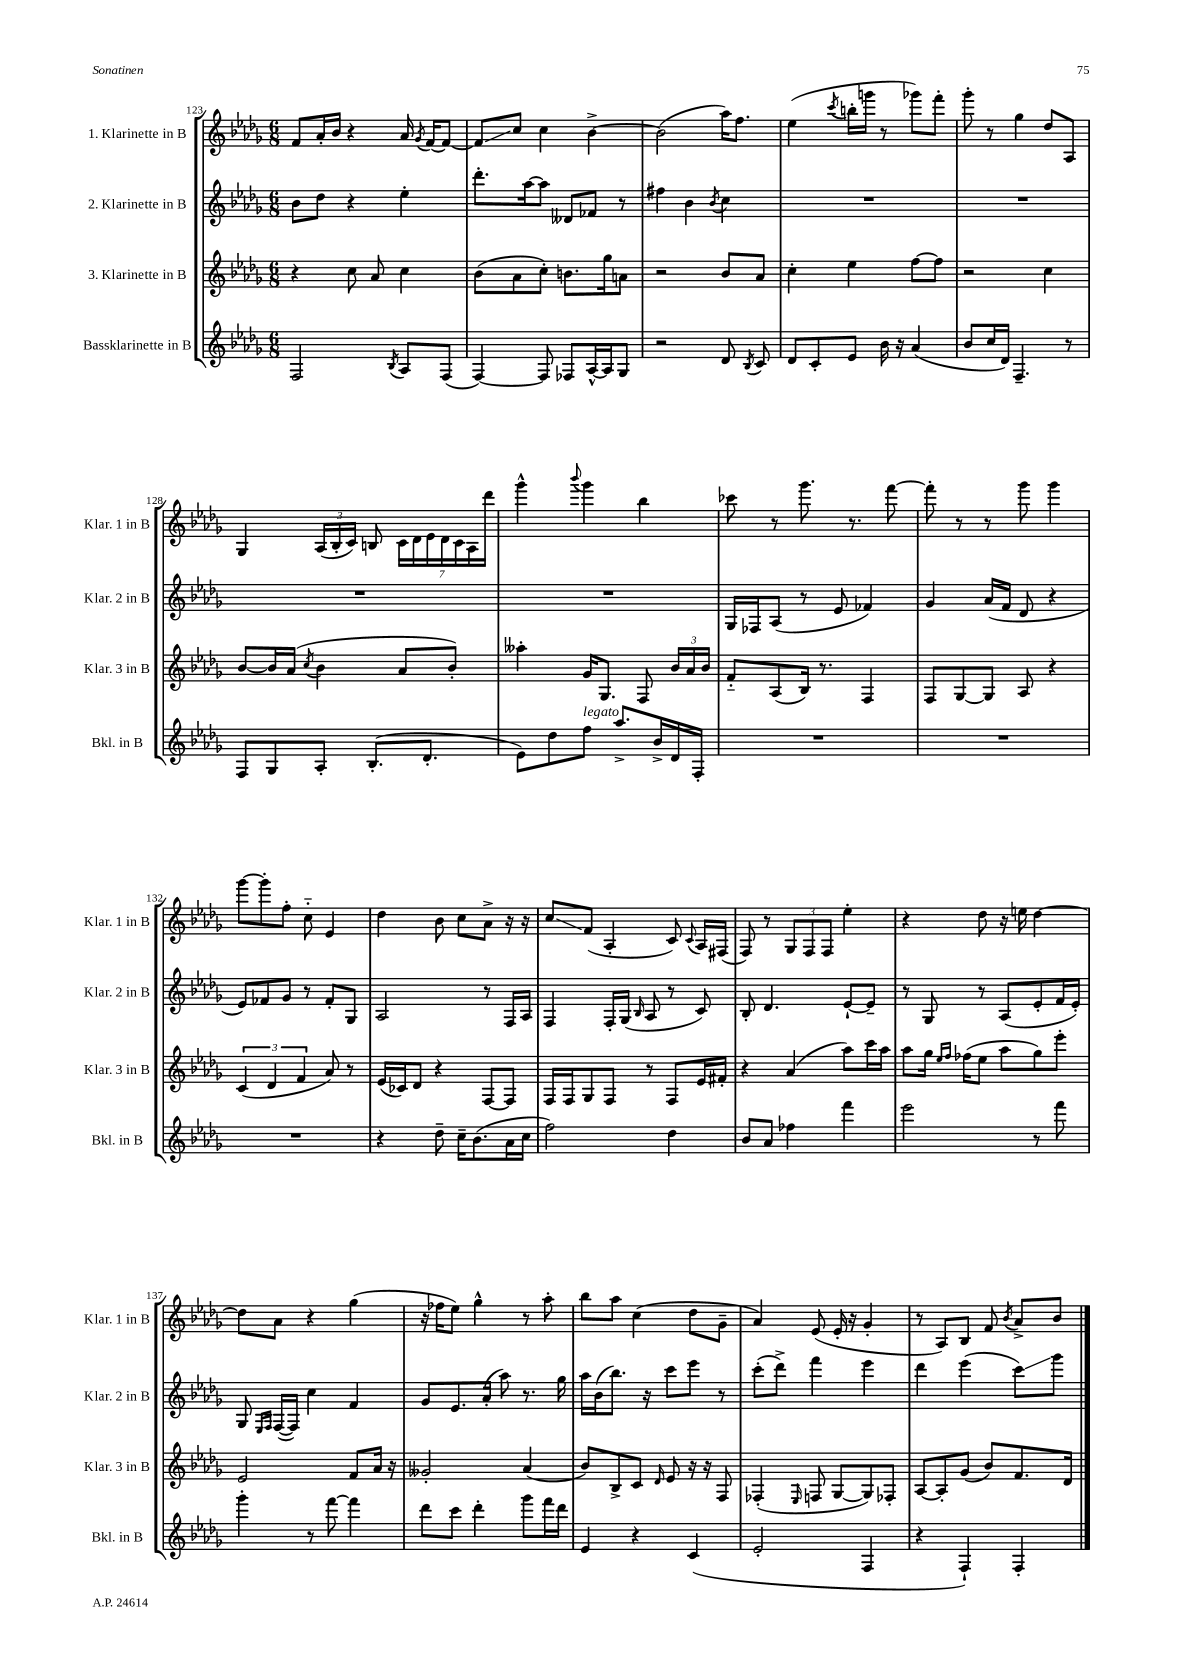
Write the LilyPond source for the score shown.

<<
\new StaffGroup <<
\new Staff = "s0" \with { instrumentName = "1. Klarinette in B" shortInstrumentName = "Klar. 1 in B" } {
    \clef treble \key des \major \numericTimeSignature \time 6/8
    \autoBeamOff f'8[ aes'16-. bes'16] r4 aes'16 \acciaccatura { ges'8 } f'16[~ f'8]~ |
    f'8[\glissando c''8] c''4 bes'4~-> |
    bes'2( aes''16[) f''8.] |
    ees''4( \acciaccatura { c'''8 } b''16[-. g'''16] r8 ges'''8[) f'''8]-. |
    ges'''8-. r8 ges''4 des''8[ aes8] |
    ges4 \tuplet 3/2 { aes16[( bes16-. c'16]) } b8 \tuplet 7/4 { c'16[ des'16 ees'16 des'16 c'16 aes16 des'''16] } |
    ges'''4-^ \appoggiatura { bes'''8 } ges'''4 bes''4 |
    ces'''8 r8 ges'''8. r8. f'''8~ |
    f'''8-. r8 r8 ges'''8 ges'''4 |
    ges'''8[~ ges'''8-. f''8]-. c''8-_ ees'4 |
    des''4 bes'8 c''8[ aes'8]-> r16 r16 |
    c''8[\glissando f'8]( aes4-. c'8) \appoggiatura { c'8 } aes16[ fis16]( |
    f8) r8 \tuplet 3/2 { ges8[ f8 f8] } ees''4-. |
    r4 des''8 r16 e''16 des''4~ |
    des''8[ aes'8] r4 ges''4( |
    r16 fes''16[ ees''8]) ges''4-^ r8 aes''8-. |
    bes''8[ aes''8] c''4( des''8[ ges'8]-- |
    aes'4) ees'8( ees'16-. r16 ges'4-. |
    r8 aes8[) bes8] f'8 \acciaccatura { bes'8 } aes'8[-> bes'8] \bar "|." |
}
\new Staff = "s1" \with { instrumentName = "2. Klarinette in B" shortInstrumentName = "Klar. 2 in B" } {
    \clef treble \key des \major \numericTimeSignature \time 6/8
    \autoBeamOff bes'8[ des''8] r4 ees''4-. |
    des'''8.[-. aes''16~ aes''8] deses'8[ fes'8] r8 |
    fis''4 bes'4 \acciaccatura { bes'8 } c''4 |
    R2. |
    R2. |
    R2. |
    R2. |
    ges16[ fes16 aes8]( r8 ees'8 fes'4) |
    ges'4 aes'16[( f'16] des'8 r4 |
    ees'8[) fes'8 ges'8] r8 fes'8[-. ges8] |
    aes2 r8 f16[ aes16] |
    f4 f16[-. ges16]( \grace { bes16 } aes8 r8 c'8) |
    bes8-. des'4. ees'8[~-! ees'8]-- |
    r8 ges8 r8 aes8[( ees'8-. f'16 ees'16]-.) |
    ges8 \grace { ees16[ f16] } f16[~( f16]) c''4 f'4 |
    ges'8[ ees'8. aes'16]-.( aes''8) r8. ges''16 |
    aes''16[ bes'16( bes''8.]) r16 c'''8[ ees'''8] r8 |
    c'''8[-.( des'''8]->) f'''4 ees'''4 |
    des'''4 ees'''4( c'''8[\glissando) ges'''8] \bar "|." |
}
\new Staff = "s2" \with { instrumentName = "3. Klarinette in B" shortInstrumentName = "Klar. 3 in B" } {
    \clef treble \key des \major \numericTimeSignature \time 6/8
    \autoBeamOff r4 c''8 aes'8 c''4 |
    bes'8[( aes'8 c''8]-.) b'8.[ ges''16 a'8] |
    r2 bes'8[ aes'8] |
    c''4-. ees''4 f''8[~ f''8] |
    r2 c''4 |
    bes'8[~ bes'16 aes'16]( \acciaccatura { c''8 } bes'4 aes'8[ bes'8]-.) |
    aeses''4-. ges'16[ ges8.] f8 \tuplet 3/2 { bes'16[ aes'16 bes'16] } |
    f'8[-_ aes8( bes16]) r8. f4 |
    f8[ ges8~ ges8] aes8 r4 |
    \tuplet 3/2 { c'4( des'4 f'4 } aes'8) r8 |
    ees'16[( ces'16) des'8] r4 f8[~ f8] |
    f16[ f16 ges8 f8] r8 f8[ ees'16 fis'16]-. |
    r4 aes'4( aes''8[) c'''16 aes''16] |
    aes''8[ ges''16] \grace { ees''16[ f''16] } fes''16[( ees''8] aes''8[ ges''8) ees'''8]-. |
    ees'2 f'8[ aes'16] r16 |
    geses'2-. aes'4( |
    bes'8[) bes8-> c'8] \grace { des'16 } ees'8 r16 r16 f8 |
    fes4-.( \grace { ees16 } f8 ges8[~ ges8) fes8]-. |
    aes8[~ aes8-. ges'8]( bes'8[) f'8. des'16] \bar "|." |
}
\new Staff = "s3" \with { instrumentName = "Bassklarinette in B" shortInstrumentName = "Bkl. in B" } {
    \clef treble \key des \major \numericTimeSignature \time 6/8
    \autoBeamOff f2 \acciaccatura { bes8 } aes8[ f8]( |
    f4~) f8 fes8[ aes16~-^ aes16 ges8] |
    r2 des'8 \acciaccatura { bes8 } c'8 |
    des'8[ c'8-. ees'8] bes'16 r16 aes'4( |
    bes'8[ c''16 des'16]) f4.-- r8 |
    f8[ ges8 aes8]-. bes8.[-.( des'8.]-. |
    ees'8[) des''8 f''8]^\markup { \italic "legato" } aes''8.[-> bes'16-> des'16 f16]-. |
    R2. |
    R2. |
    R2. |
    r4 des''8-- c''16[-- bes'8.( aes'16 c''16] |
    f''2) des''4 |
    bes'8[ aes'8] fes''4 f'''4 |
    ees'''2 r8 f'''8 |
    ges'''4-. r8 f'''8~ f'''4 |
    des'''8[ c'''8] des'''4-. ges'''8[ f'''16 des'''16] |
    ees'4 r4 c'4( |
    ees'2-. f4 |
    r4 f4-!) f4-. \bar "|." |
}
>>
>>
\layout { \context { \Score currentBarNumber = #123 } }
